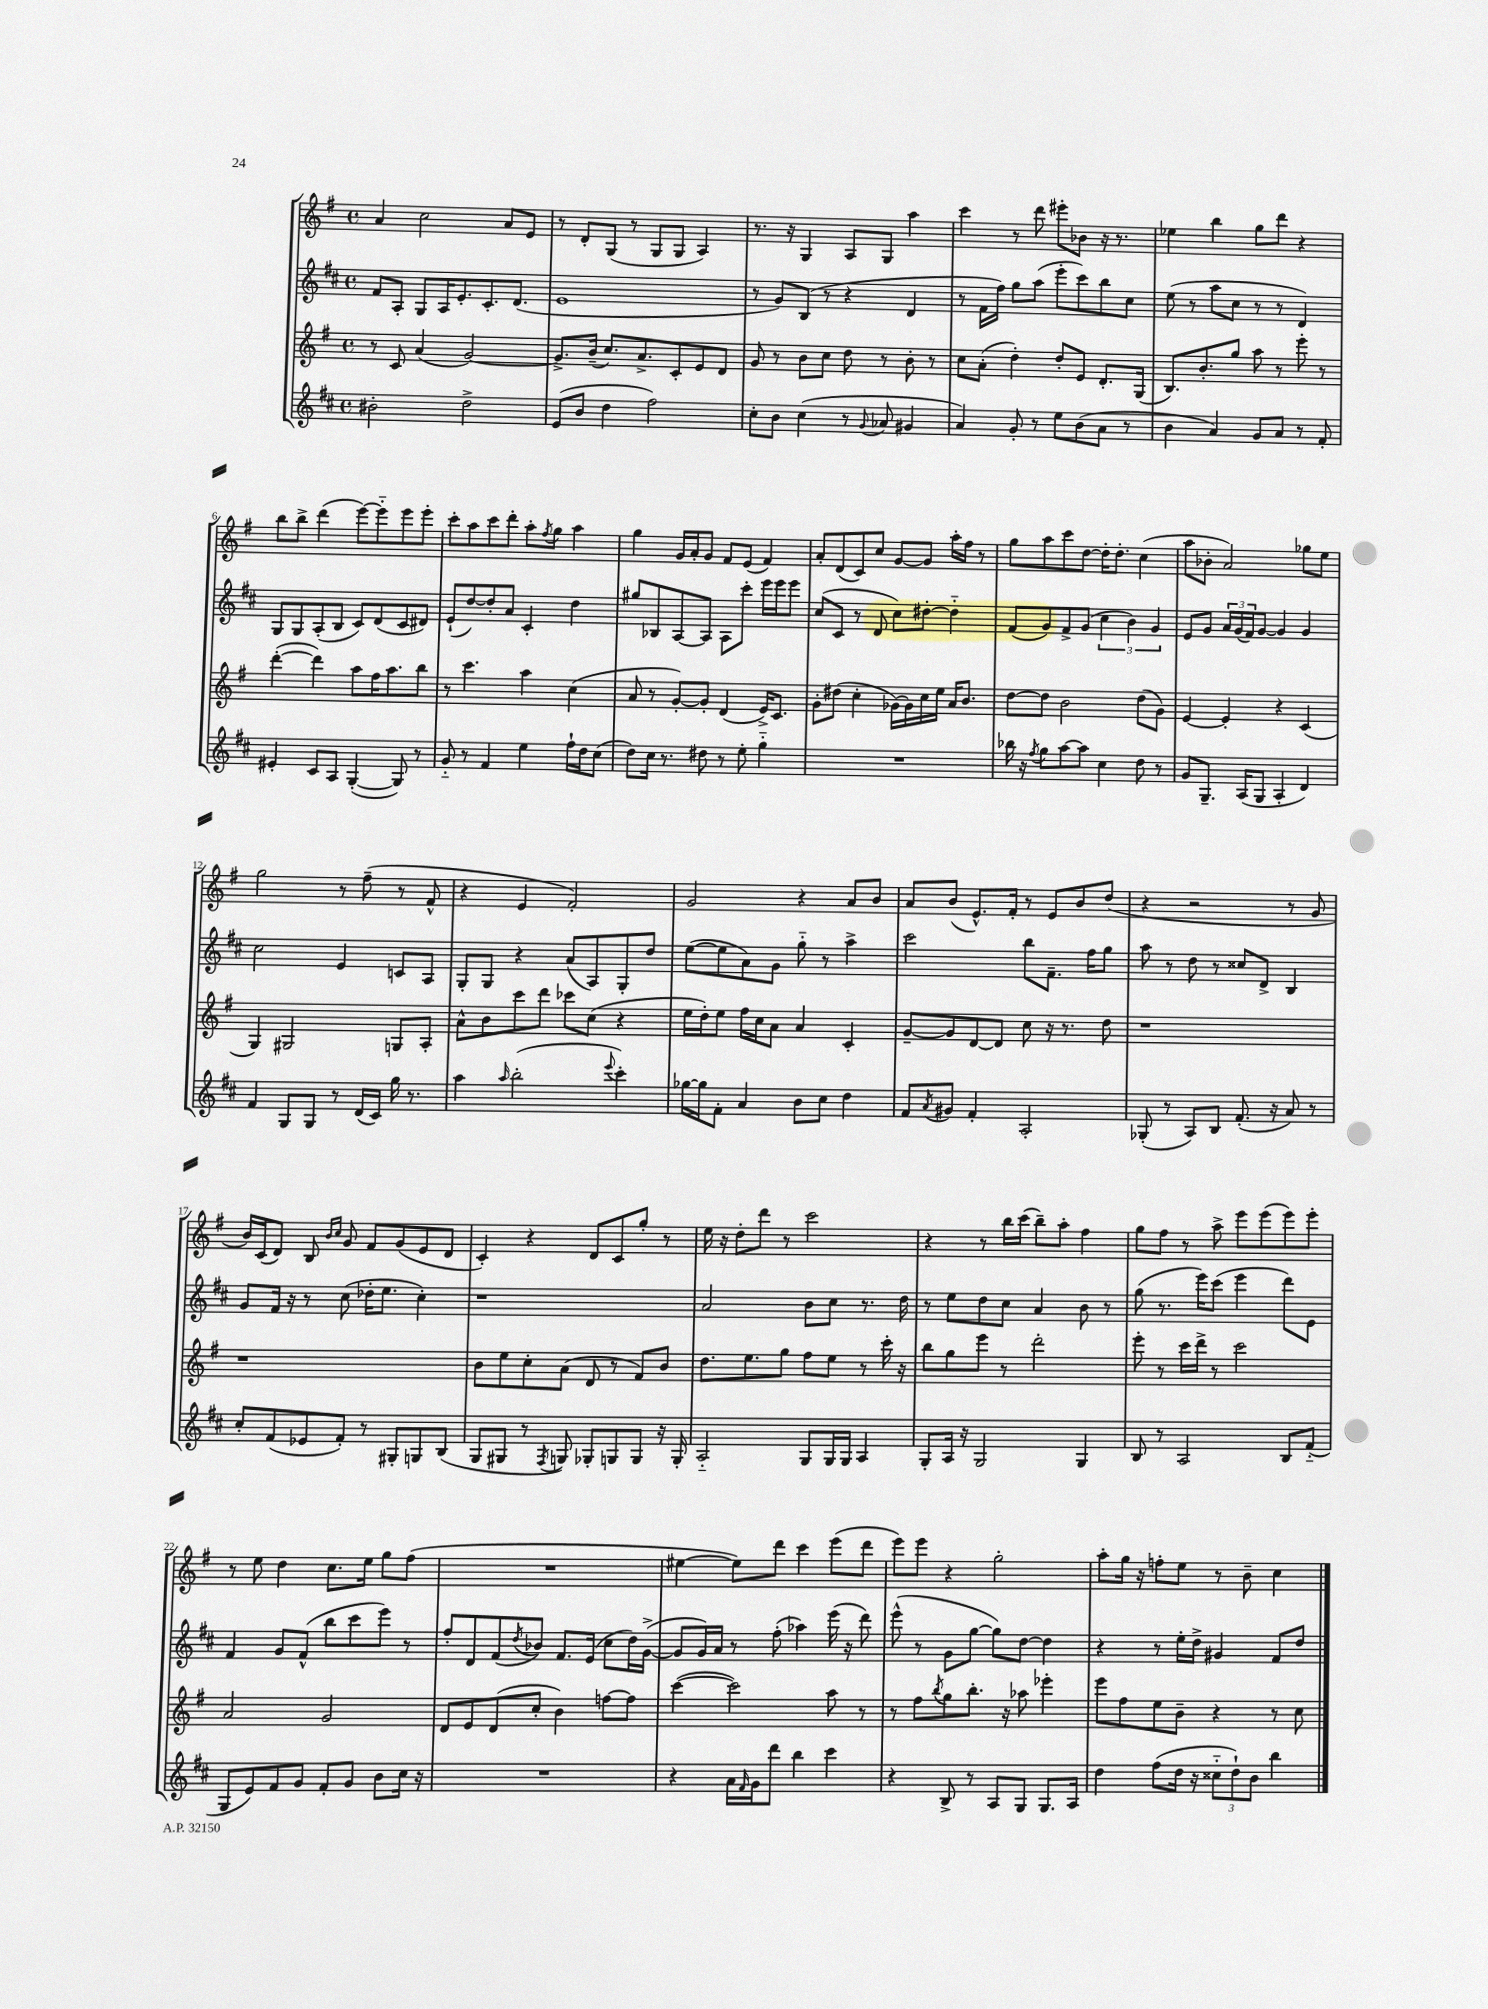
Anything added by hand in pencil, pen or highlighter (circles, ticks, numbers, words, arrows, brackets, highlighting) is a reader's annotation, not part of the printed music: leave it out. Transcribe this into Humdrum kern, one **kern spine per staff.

**kern	**kern	**kern	**kern
*staff4	*staff3	*staff2	*staff1
*clefG2	*clefG2	*clefG2	*clefG2
*k[f#c#]	*k[f#]	*k[f#c#]	*k[f#]
*M4/4	*M4/4	*M4/4	*M4/4
*met(c)	*met(c)	*met(c)	*met(c)
2b#'\	8r	8f#/L	4a/
.	8c/	8A'/J	.
.	(4a/	8G/L	2cc\
.	.	16A/K	.
.	.	8.e'/	.
2dd^\	[2g/)	.	.
.	.	8.c#'/	.
.	.	.	8a/L
.	.	(8.d/J	.
.	.	.	8e/J
=	=	=	=
(8e/L	8.g^/]L	1e	8r
8b/J	.	.	8d'/L
.	(16b~/Jk	.	.
4dd\	8.cc/L)	.	(8G/J
.	.	.	8r
.	8.a^/	.	.
2ff#\)	.	.	8G/L
.	8c'/	.	8G/J
.	8e/	.	4A/)
.	8d/J	.	.
=	=	=	=
8cc#'\L	8g/	8r	8.r
8b\J	8r	8g/L)	.
.	.	.	16r
(4cc#\	8b\L	(8B/J	4G/
.	8cc\J	8r	.
8r	8dd\	4r	8A/L
8qqg/	.	.	.
8a-/	8r	.	8G/J
4g#/	8b'\	4d/	4aa\
.	8r	.	.
=	=	=	=
4a/)	8cc\L	8r	4ccc\
.	(8a'\J	16f#\LL	.
.	.	16ff#\JJ)	.
8g'/	4dd'\)	8gg\L	8r
8r	.	(8aa\J	8ddd\
8ee\L	8dd'/L	8eee'\L	8eee#'\L
(8b\	8e/J	8ccc#\)	8b-\J
8a\J	8.d'/L	8bb\	16r
.	.	.	8.r
8r	.	8cc#\J	.
.	(16G/Jk	.	.
=	=	=	=
4b\	8.B/L)	(8ee\	4ee-\
.	.	8r	.
.	8.b'/	.	.
4a/)	.	8aa\L	4bb\
.	8gg/J	8cc#\J	.
8g/L	8aa\	8r	8gg\L
8a/J	8r	8r	8ddd\J
8r	8eee'\	4d/)	4r
8f#'/	8r	.	.
=	=	=	=
4e#'/	([4ddd'\	8G/L	8bb\L
.	.	8G/	8bb^\J
8c#/L	4ddd\])	(8A'/	(4ddd\
8A/J	.	8B/J	.
([4G'/	8aa\L	8c#/L)	[8eee\L)
.	16ff#\K	(8d/	8eee'~\]
.	8.aa\	.	.
8G/])	.	8c#/	8eee\
8r	8bb\J	8d#/J)	8eee'\J
=	=	=	=
8g'~/	8r	(8e`/L	8ccc'\L
8r	4.ccc\	[8dd/)	8aa\
4f#/	.	8dd'/]	8ccc\
.	.	8a/J	8ddd'\J
4ee\	4aa\	4c#'/	8aa'\L
.	.	.	8qff#/
.	.	.	8gg\J
16ff#`\LL	(4cc\	4dd\	4aa\
16dd\J	.	.	.
(8cc#\J	.	.	.
=	=	=	=
8dd\L)	8a/	8gg#/L	4gg\
16cc#\Jk	8r	8B-/	.
8.r	.	.	.
.	[8g'/L)	[8A/	16g/LL
.	.	.	16a'/J
8dd#\	8g'/]J	8A/]J	8g/J
8r	(4d/	8A\L	8f#/L
8ee'\	.	8ccc#'\J	(8e/J
4gg'~\	16e^/LK)	16eee\LL	4f#/)
.	8.c/J	16eee\J	.
.	.	8eee\J	.
=	=	=	=
1r	8g'\L	(8cc#/L	8a'/L
.	(8dd#\J	8c#/J	(8d/
.	4cc'\	8r	8c/)
.	.	8d/	8cc/J
.	[16g-\LL)	8cc#\L)	[8g/L
.	16g-\]	.	.
.	16cc\	[8dd#'\J	8g/]J
.	16ee\JJ	.	.
.	16a/LK	4dd#'~\]	16aa'\LL
.	8.b/J	.	16ff#\JJ
.	.	.	8r
=	=	=	=
16bb-\	[8dd\L	(8f#/L	8gg\L
16r	.	.	.
8qff#/	.	.	.
8gg\L	8dd\]J	8g/)	8aa\
[8aa\	2b\	8f#^/	8ccc\
8aa\]J	.	(8g/J	[8dd\J
4cc#\	.	6cc#\	16dd'\]LK
.	.	.	8.dd'\J
.	.	6b\)	.
8dd\	(8dd\L	.	(4cc\
.	.	6g/	.
8r	8g\J)	.	.
=	=	=	=
8g/L	[4e/	8e/L	8aa\L
8.G~/J	.	8g/J	8b-'\J
.	4e'/]	24a/LL	2a/)
.	.	(24g/	.
(16A/LK	.	.	.
.	.	24f#/J)	.
8G/J	.	[8g/J	.
4A'/	4r	4g/]	.
4d/)	(4c/	4g/	8gg-\L
.	.	.	8ee\J
=	=	=	=
4f#/	4G/)	2cc#\	2gg\
8G/L	2G#/	.	.
8G/J	.	.	.
8r	.	4e/	8r
(16d/LL	.	.	(8ff#~\
16c#/JJ)	.	.	.
16gg\	8G/L	8c/L	8r
8.r	.	.	.
.	8A'/J	8A/J	8f#^^/
=	=	=	=
4aa\	8a^^\L	8G'/L	4r
.	8b\	8G/J	.
16qqaa/	.	.	.
(2bb'\	8ccc\	4r	4e/
.	8ddd\J	.	.
.	8ccc-\L	(8a/L	2f#'/)
.	(8cc\J	8A/)	.
8qqeee/	.	.	.
4ccc#'\)	4r	8G'/	.
.	.	8dd/J	.
=	=	=	=
[16gg-\LL	16ee\LL	([8ee\L	2g/
16gg-\]J	16dd'\J)	.	.
8f#'\J	8ee\J	8ee\]	.
4a/	16ff#\LL	8a\)	.
.	16cc\J	.	.
.	8a\J	8g\J	.
8b\L	4a/	8gg'~\	4r
8cc#\J	.	8r	.
4dd\	4c'/	4aa^\	8a/L
.	.	.	8b/J
=	=	=	=
8f#/L	[8g~/L	2ccc#\	8a/L
8qa/	.	.	.
8g#/J	8g/]	.	(8b/J
4f#'/	[8d/	.	8.e^^/L)
.	8d/]J	.	.
.	.	.	16f#'/Jk
2A'/	8cc\	8bb\L	8r
.	16r	8.f#~\J	8e/L
.	8.r	.	.
.	.	.	8b/
.	.	16ff#\LK	.
.	8dd\	8gg\J	(8dd/J
=	=	=	=
(8G-'/	1r	8aa\	4r
8r	.	8r	.
8A/L)	.	8dd\	2r
8B/J	.	8r	.
(8.f#'/	.	8cc##/L	.
.	.	8d^/J	.
16r	.	.	.
8a/)	.	4B/	8r
8r	.	.	8g/
=	=	=	=
8cc#'/L	1r	8g/L	16b/LL)
.	.	.	(16c/J
(8f#/	.	16f#/Jk	8d/J)
.	.	16r	.
8e-/	.	8r	8B/
.	.	.	16qqb/LL
.	.	.	16qqcc/JJ
8f#'/J)	.	(8cc#\	8g/
8r	.	16dd-'\LK	8f#/L
.	.	8.ee\J	.
8G#'/L	.	.	(8g/
8G/	.	4cc#'\)	8e/
(8B/J	.	.	8d/J
=	=	=	=
8G/L	8b\L	1r	4c'/)
8G#/J	8ee\	.	.
8r	8cc'\	.	4r
8qF#/	.	.	.
8G/)	(8a\J	.	.
8G-'/L	8d/	.	8d/L
8G/	8r	.	8c/
8G/J	8f#/L)	.	8gg'/J
16r	8b/J	.	8r
16G'/	.	.	.
=	=	=	=
2A'~/	8.dd\L	2a/	16ee\
.	.	.	16r
.	.	.	8dd'\L
.	8.ee\	.	.
.	.	.	8ddd\J
.	8gg\J	.	8r
8G/L	8ff#\L	8b\L	2ccc\
16G/L	8ee\J	8cc#\J	.
16G/JJ	.	.	.
4A/	8r	8.r	.
.	16ccc'\	.	.
.	16r	16dd\	.
=	=	=	=
8G'/L	8bb\L	8r	4r
16A/Jk	8gg\	8ee\L	.
16r	.	.	.
2G/	8eee\J	8dd\	8r
.	8r	8cc#\J	16bb\LL
.	.	.	(16ccc\JJ
.	2ddd'\	4a/	8bb~\L)
.	.	.	8aa'\J
4G/	.	8b\	4ff#\
.	.	8r	.
=	=	=	=
8B/	8eee'\	(8gg\	8gg\L
8r	8r	8.r	8ff#\J
2A/	16ccc\LL	.	8r
.	16ddd^\JJ	16eee\LK)	.
.	8r	(8ccc#\J	8aa^\
.	2ccc\	4eee\	8eee\L
.	.	.	(8eee\
8B/L	.	8ddd\L)	8eee\)
(8f#'~/J	.	8e\J	8eee'\J
=	=	=	=
8G/L	2a/	4f#/	8r
8e/)	.	.	8ee\
8f#/	.	8g/L	4dd\
8g/J	.	(8f#^^/J	.
8f#'/L	2g/	8bb\L	8.cc\L
8g/J	.	8ccc#\	.
.	.	.	16ee\Jk
8b\L	.	8eee\J)	8gg\L
16cc#\Jk	.	8r	(8ff#\J
16r	.	.	.
=	=	=	=
1r	8d/L	8ff#'/L	1r
.	8e/	8d/	.
.	(8d/	(8f#/	.
.	.	8qdd/	.
.	8cc'/J	8b-/J)	.
.	4b\)	8.f#/L	.
.	.	(16e/Jk	.
.	[8ff\L	8cc#\L	.
.	8ff\]J	16dd\L)	.
.	.	([16g^\JJ	.
=	=	=	=
4r	([4ccc\	8g/]L	[4ee#\
.	.	16g/L)	.
.	.	16a/JJ	.
16a\LL	2ccc\])	8r	8ee#\]L)
16qqf#/	.	.	.
16g\J	.	.	.
8ddd\J	.	(8ff#'\	8ddd\J
4bb\	.	4aa-\)	4ccc\
4ccc#\	8aa\	(16eee\	(8eee\L
.	.	16r	.
.	8r	8ddd\)	8ddd\J
=	=	=	=
4r	8r	(8eee^^\	8eee\L)
.	8ff#\L	8r	8eee\J
.	8qbb/	.	.
8B^/	8gg\	8g\L	4r
8r	8.bb'\J	[8gg\J	.
8A/L	.	8gg\]L)	2gg'\
.	16r	.	.
8G/J	8aa-\	[8dd\J	.
8.G/L	4eee-'\	4dd\]	.
16A/Jk	.	.	.
=	=	=	=
4dd\	8eee\L	4r	8aa'\L
.	8ff#\	.	16gg\Jk
.	.	.	16r
(8ff#\L	8ee\	8r	8ff'\L
16dd\Jk	8b~\J	16ee'\LL	8ee\J
16r	.	16dd^\JJ	.
12cc##'~\L	4r	4g#/	8r
12dd`\)	.	.	.
.	.	.	8b~\
12b\J	.	.	.
4bb\	8r	8f#/L	4cc\
.	8cc\	8dd/J	.
==	==	==	==
*-	*-	*-	*-
